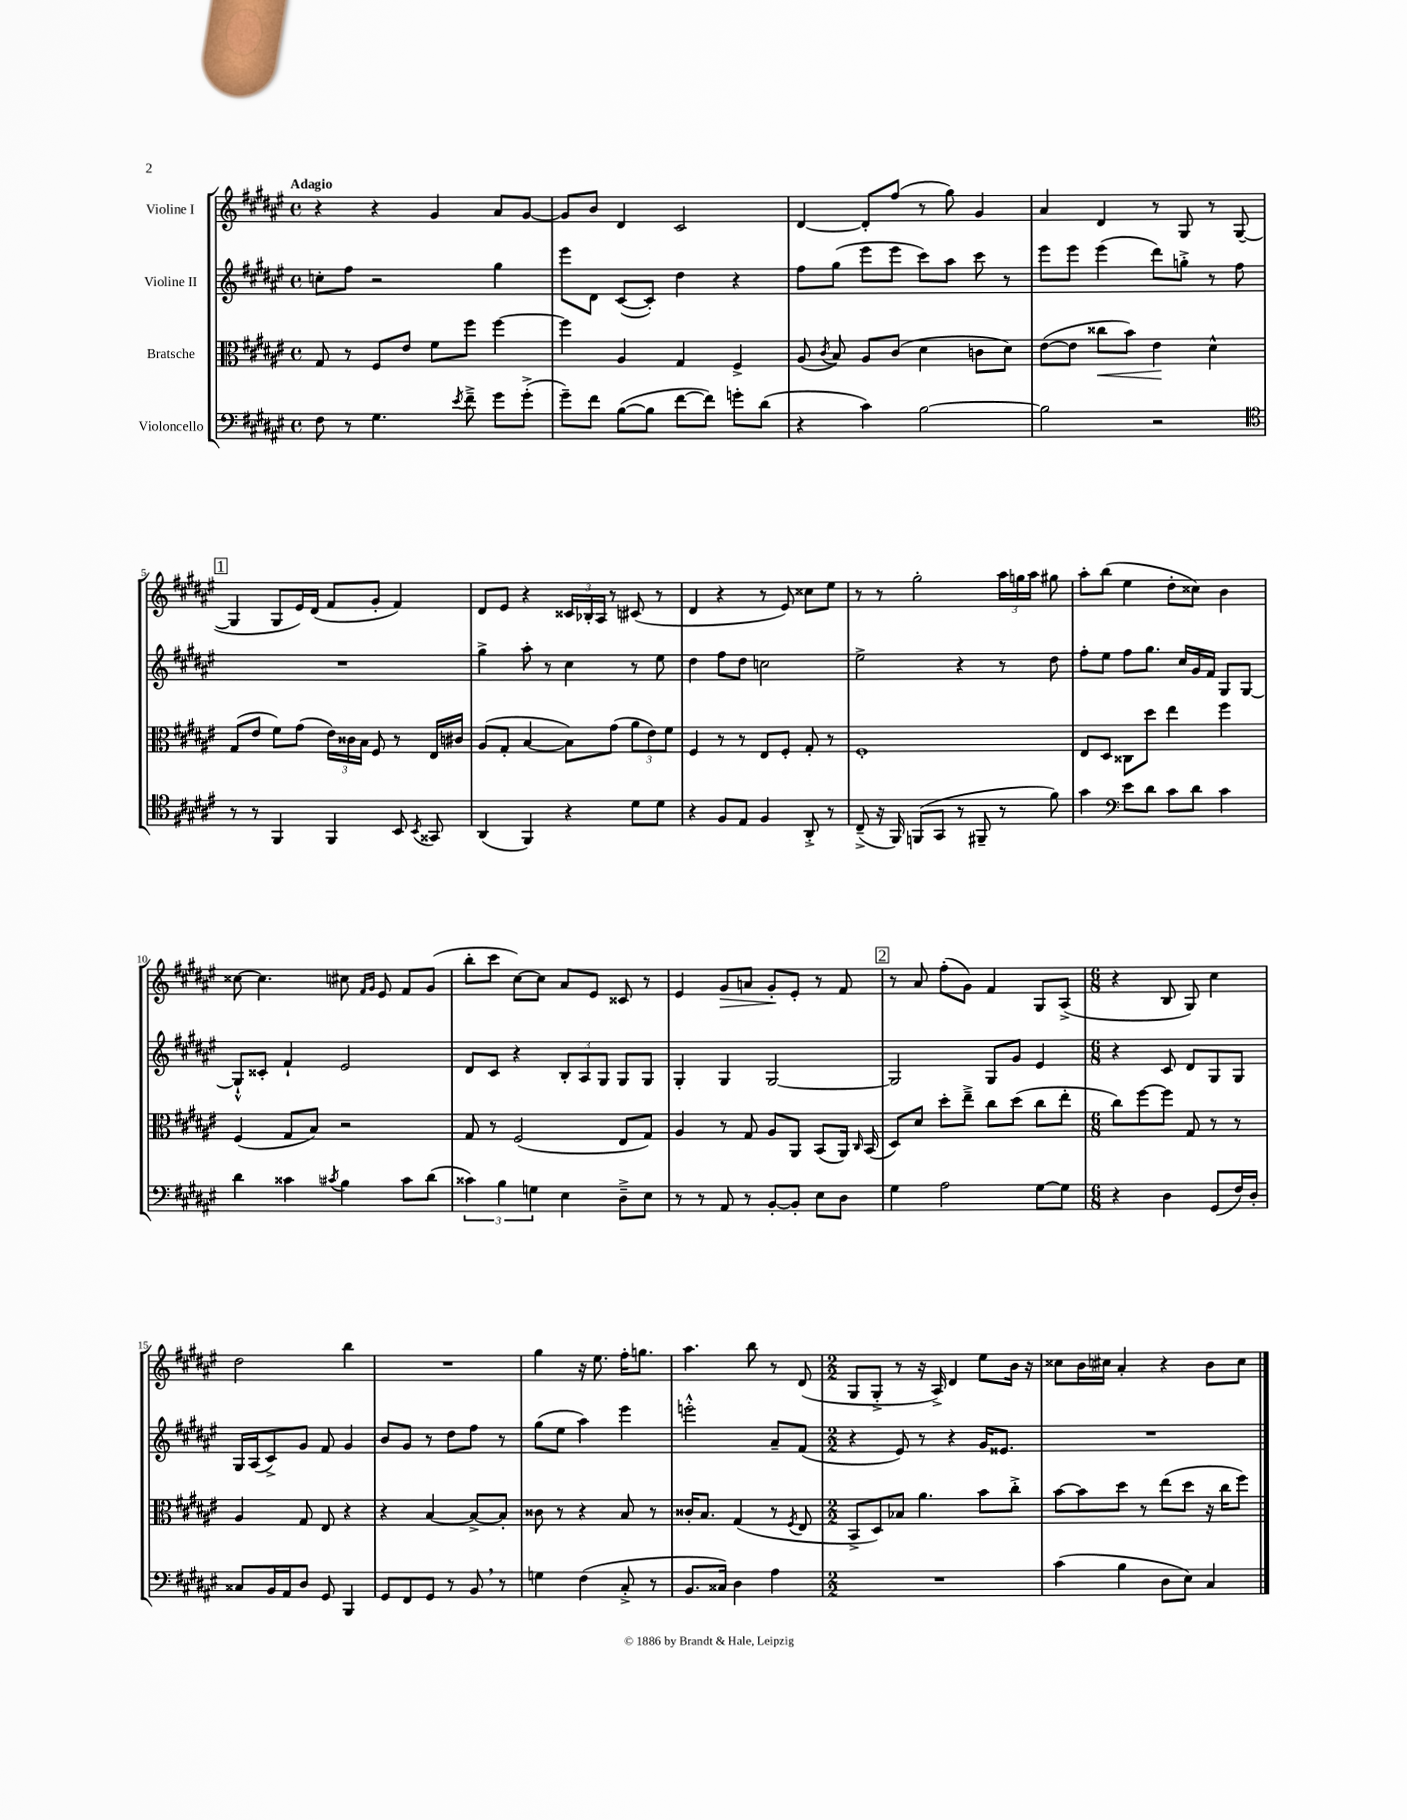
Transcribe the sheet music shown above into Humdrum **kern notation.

**kern	**kern	**dynam	**kern	**kern	**dynam
*part4	*part3	*part3	*part2	*part1	*part1
*staff4	*staff3	*staff3	*staff2	*staff1	*staff1
*I"Violoncello	*I"Bratsche	*	*I"Violine II	*I"Violine I	*
*clefF4	*clefC3	*	*clefG2	*clefG2	*
*k[f#c#g#d#a#e#]	*k[f#c#g#d#a#e#]	*	*k[f#c#g#d#a#e#]	*k[f#c#g#d#a#e#]	*
*M4/4	*M4/4	*	*M4/4	*M4/4	*
*met(c)	*met(c)	*	*met(c)	*met(c)	*
=1	=1	=1	=1	=1	=1
!	!	!	!	!LO:TX:a:B:t=Adagio	!
8F#\	8G#/	.	8ccn'\L	4r	.
8r	8r	.	8ff#\J	.	.
4.G#\	8F#/L	.	2r	4r	.
.	8e#/J	.	.	.	.
.	8f#\L	.	.	4g#/	.
8qe#/	.	.	.	.	.
8f#~^\	8ff#\J	.	.	.	.
8g#\L	[4ff#\	.	4gg#\	8a#/L	.
(8g#'^\J	.	.	.	[8g#/J	.
=2	=2	=2	=2	=2	=2
8g#~\L)	4ff#\]	.	8eee#\L	8g#/L]	.
8f#\J	.	.	8d#\J	8b/J	.
([8B\L	4A#/	.	([8c#/L	4d#/	.
8B\J]	.	.	8c#'/J])	.	.
[8f#\L	4G#/	.	4dd#\	2c#/	.
8f#\J])	.	.	.	.	.
8gn'\L	4F#^/	.	4r	.	.
(8d#\J	.	.	.	.	.
=3	=3	=3	=3	=3	=3
4r	(8A#/	.	8ff#\L	[4d#/	.
.	8qc#/	.	.	.	.
.	8B/)	.	(8gg#\J	.	.
4c#\)	8A#/L	.	8eee#\L	8d#'/L]	.
.	(8c#/J	.	8eee#\J	(8ff#/J	.
[2B\	4d#\	.	8ccc#\L)	8r	.
.	.	.	8aa#\J	8gg#\)	.
.	8cn\L	.	8ccc#\	4g#/	.
.	8d#\J)	.	8r	.	.
=4	=4	=4	=4	=4	=4
2B\]	([8e#\L	.	8eee#\L	4a#/	.
.	8e#\J]	.	8eee#\J	.	.
!	!	!LO:HP:b	!	!	!
.	8cc##X\L	<	(4eee#\	4d#/	.
.	8b\J)	.	.	.	.
2r	4e#\	.	8ddd#\L)	8r	.
.	.	.	8ggn'^\J	8G#/	.
.	4d#^^\	[	8r	8r	.
.	.	.	8ff#\	([8G#/	.
!!LO:LB:g=z
!!LO:REH:place=s1:t=1
=5	=5	=5	=5	=5	=5
*clefC4	*	*	*	*	*
8r	(8G#/L	.	1r	4G#/]	.
8r	8e#/J	.	.	.	.
4FF#/	8f#\L)	.	.	8G#/L	.
.	(8g#\J	.	.	16e#/L)	.
.	.	.	.	(16d#/JJ	.
4FF#/	24e#\LL)	.	.	8f#/L	.
.	24c##X\	.	.	.	.
.	24B\JJ	.	.	.	.
.	8F#/	.	.	8g#'/J	.
8BB/	8r	.	.	4f#/)	.
8qBB/	.	.	.	.	.
8GG##X/	16E#/LL	.	.	.	.
.	16c#X/JJ	.	.	.	.
=6	=6	=6	=6	=6	=6
(4AA#/	(8A#/L	.	4gg#^\	8d#/L	.
.	8G#'/J	.	.	8e#/J	.
4FF#/)	[4B/	.	8aa#'\	4r	.
.	.	.	8r	.	.
4r	8B\L])	.	4cc#\	24c##X/LL	.
.	.	.	.	24B-X'/	.
.	.	.	.	24A#/JJ	.
.	(8g#\J	.	.	8r	.
8d#\L	12a#\L	.	8r	(8c#X/	.
.	12e#\)	.	.	.	.
8d#\J	.	.	8ee#\	8r	.
.	12f#\J	.	.	.	.
=7	=7	=7	=7	=7	=7
4r	4F#/	.	4dd#\	4d#/	.
8F#/L	8r	.	8ff#\L	4r	.
8E#/J	8r	.	8dd#\J	.	.
4F#/	8E#/L	.	2ccn\	8r	.
.	8F#'/J	.	.	8e#/)	.
8AA#'^/	8G#'/	.	.	8cc##X\L	.
8r	8r	.	.	8ee#\J	.
=8	=8	=8	=8	=8	=8
(8C#~^/	1F#'	.	2ee#^\	8r	.
16r	.	.	.	8r	.
16FF#/)	.	.	.	.	.
(8FFn/L	.	.	.	2gg#'\	.
8GG#/J	.	.	.	.	.
8r	.	.	4r	.	.
8FF#X~/	.	.	.	.	.
8r	.	.	8r	24aa#\LL	.
.	.	.	.	24ggn\	.
.	.	.	.	24aa#\JJ	.
8f#\)	.	.	8dd#\	8gg#X\	.
=9	=9	=9	=9	=9	=9
4g#\	8E#/L	.	8ff#'\L	8aa#'\L	.
.	8D#/J	.	8ee#\J	(8bb\J	.
*clefF4	*	*	*	*	*
8e#\L	8C##X\L	.	8ff#\L	4ee#\	.
8d#\J	8dd#\J	.	8.gg#\J	.	.
8c#\L	4ee#\	.	.	8dd#'\L	.
.	.	.	16cc#/LL	.	.
8d#\J	.	.	16g#/	8cc##X\J)	.
.	.	.	16f#/JJ	.	.
4c#\	4ff#\	.	8G#/L	4b\	.
.	.	.	[8G#/J	.	.
!!LO:LB:g=z
=10	=10	=10	=10	=10	=10
4d#\	(4F#/	.	8G#`^^/L]	[8cc##X\	.
.	.	.	8c##X'/J	4.cc##\]	.
4c##X\	8G#/L	.	4f#`/	.	.
.	8B/J)	.	.	.	.
8qc#X/	.	.	.	.	.
4B\	2r	.	2e#/	8cc#X\	.
.	.	.	.	16qqf#/LL	.
.	.	.	.	16qqg#/JJ	.
.	.	.	.	8e#/	.
8c#\L	.	.	.	8f#/L	.
(8d#\J	.	.	.	(8g#/J	.
=11	=11	=11	=11	=11	=11
6c##X\)	8G#/	.	8d#/L	8bb'\L	.
.	8r	.	8c#/J	8ccc#\J	.
6B\	.	.	.	.	.
.	(2F#/	.	4r	[8cc#\L)	.
6Gn\	.	.	.	.	.
.	.	.	.	8cc#\J]	.
4E#\	.	.	12B'/L	8a#/L	.
.	.	.	12A#/	.	.
.	.	.	.	8e#/J	.
.	.	.	12G#/J	.	.
8D#~^\L	8E#/L	.	8G#/L	8c##X/	.
8E#\J	8G#/J)	.	8G#/J	8r	.
=12	=12	=12	=12	=12	=12
8r	4A#/	.	4G#'/	4e#/	.
8r	.	.	.	.	.
!	!	!	!	!	!LO:HP:b
8AA#/	8r	.	4G#/	8g#/L	>
8r	8G#/	.	.	8an/J	.
[8BB'/L	8A#/L	.	[2G#/	8g#'/L	.
8BB'/J]	8AA#/J	.	.	8e#'/J	]
8E#\L	(8BB/L	.	.	8r	.
8D#\J	16AA#/Jk)	.	.	8f#/	.
.	16qqC#/	.	.	.	.
.	(16BB/	.	.	.	.
!!LO:REH:place=s1:t=2
=13	=13	=13	=13	=13	=13
4G#\	8D#/L)	.	2G#/]	8r	.
.	8d#/J	.	.	8a#/	.
2A#\	8dd#'\L	.	.	(8ff#'\L	.
.	8ee#~^\J	.	.	8g#\J)	.
.	8cc#\L	.	8G#/L	4f#/	.
.	(8dd#\J	.	8g#/J	.	.
[8G#\L	8cc#\L	.	4e#/	8G#/L	.
8G#\J]	8ee#'\J	.	.	(8A#^/J	.
=14	=14	=14	=14	=14	=14
*M6/8	*M6/8	*	*M6/8	*M6/8	*
4r	8cc#\L)	.	4r	4r	.
.	[8ff#\	.	.	.	.
4D#\	8ff#\J]	.	8c#/	8B/	.
.	8G#/	.	8d#/L	8G#/)	.
(8GG#/L	8r	.	8G#/	4cc#\	.
16F#/L)	8r	.	8G#/J	.	.
16D#'/JJ	.	.	.	.	.
!!LO:LB:g=z
=15	=15	=15	=15	=15	=15
8C##X/L	4A#/	.	16G#/LL	2dd#\	.
.	.	.	(16A#/J	.	.
16BB/L	.	.	8c#^/)	.	.
16AA#/J	.	.	.	.	.
8D#/J	8G#/	.	8g#/J	.	.
8GG#/	8E#/	.	8f#/	.	.
4BBB/	4r	.	4g#/	4bb\	.
=16	=16	=16	=16	=16	=16
8GG#/L	4r	.	8b/L	2.r	.
8FF#/	.	.	8g#/J	.	.
8GG#/J	[4B/	.	8r	.	.
8r	.	.	8dd#\L	.	.
8BB,/	8B^/L_	.	8ff#\J	.	.
8r	8B'/J]	.	8r	.	.
=17	=17	=17	=17	=17	=17
4Gn\	8c##X\	.	(8gg#\L	4gg#\	.
.	8r	.	8ee#\J	.	.
(4F#\	4r	.	4aa#\)	16r	.
.	.	.	.	8.ee#\	.
8C#'^/	8B/	.	4eee#\	16ff#'\KL	.
.	.	.	.	8.ggn\J	.
8r	8r	.	.	.	.
=18	=18	=18	=18	=18	=18
8.BB/L	16c##X'/KL	.	2eeen'^^\	4.aa#\	.
.	8.B/J	.	.	.	.
16C##X/Jk)	.	.	.	.	.
4D#\	(4G#/	.	.	.	.
.	.	.	.	8bb\	.
4A#\	8r	.	8a#~/L	8r	.
.	8qF#/	.	.	.	.
.	8E#/	.	(8f#/J	(8d#/	.
=19	=19	=19	=19	=19	=19
*M2/2	*M2/2	*	*M2/2	*M2/2	*
1r	8BB^/L	.	4r	8G#/L	.
.	8D#/)	.	.	8G#'^/J	.
.	8B-X/J	.	8e#/)	8r	.
.	4.a#\	.	8r	16r	.
.	.	.	.	16A#^/)	.
.	.	.	4r	4d#/	.
.	8b\L	.	16g#/KL	8ee#\L	.
.	.	.	8.e##X/J	.	.
.	8cc#'^\J	.	.	16b\Jk	.
.	.	.	.	16r	.
=20	=20	=20	=20	=20	=20
(4c#\	[8b\L	.	1r	8cc##X\L	.
.	8b\]	.	.	16b\L	.
.	.	.	.	16cc#X\JJ	.
4B\	8dd#\J	.	.	4a#'/	.
.	8r	.	.	.	.
8D#\L	(8ee#\L	.	.	4r	.
8E#\J)	8dd#\J	.	.	.	.
4C#/	16r	.	.	8b\L	.
.	16cc#\KL	.	.	.	.
.	8ff#\J)	.	.	8cc#\J	.
==	==	==	==	==	==
*-	*-	*-	*-	*-	*-
